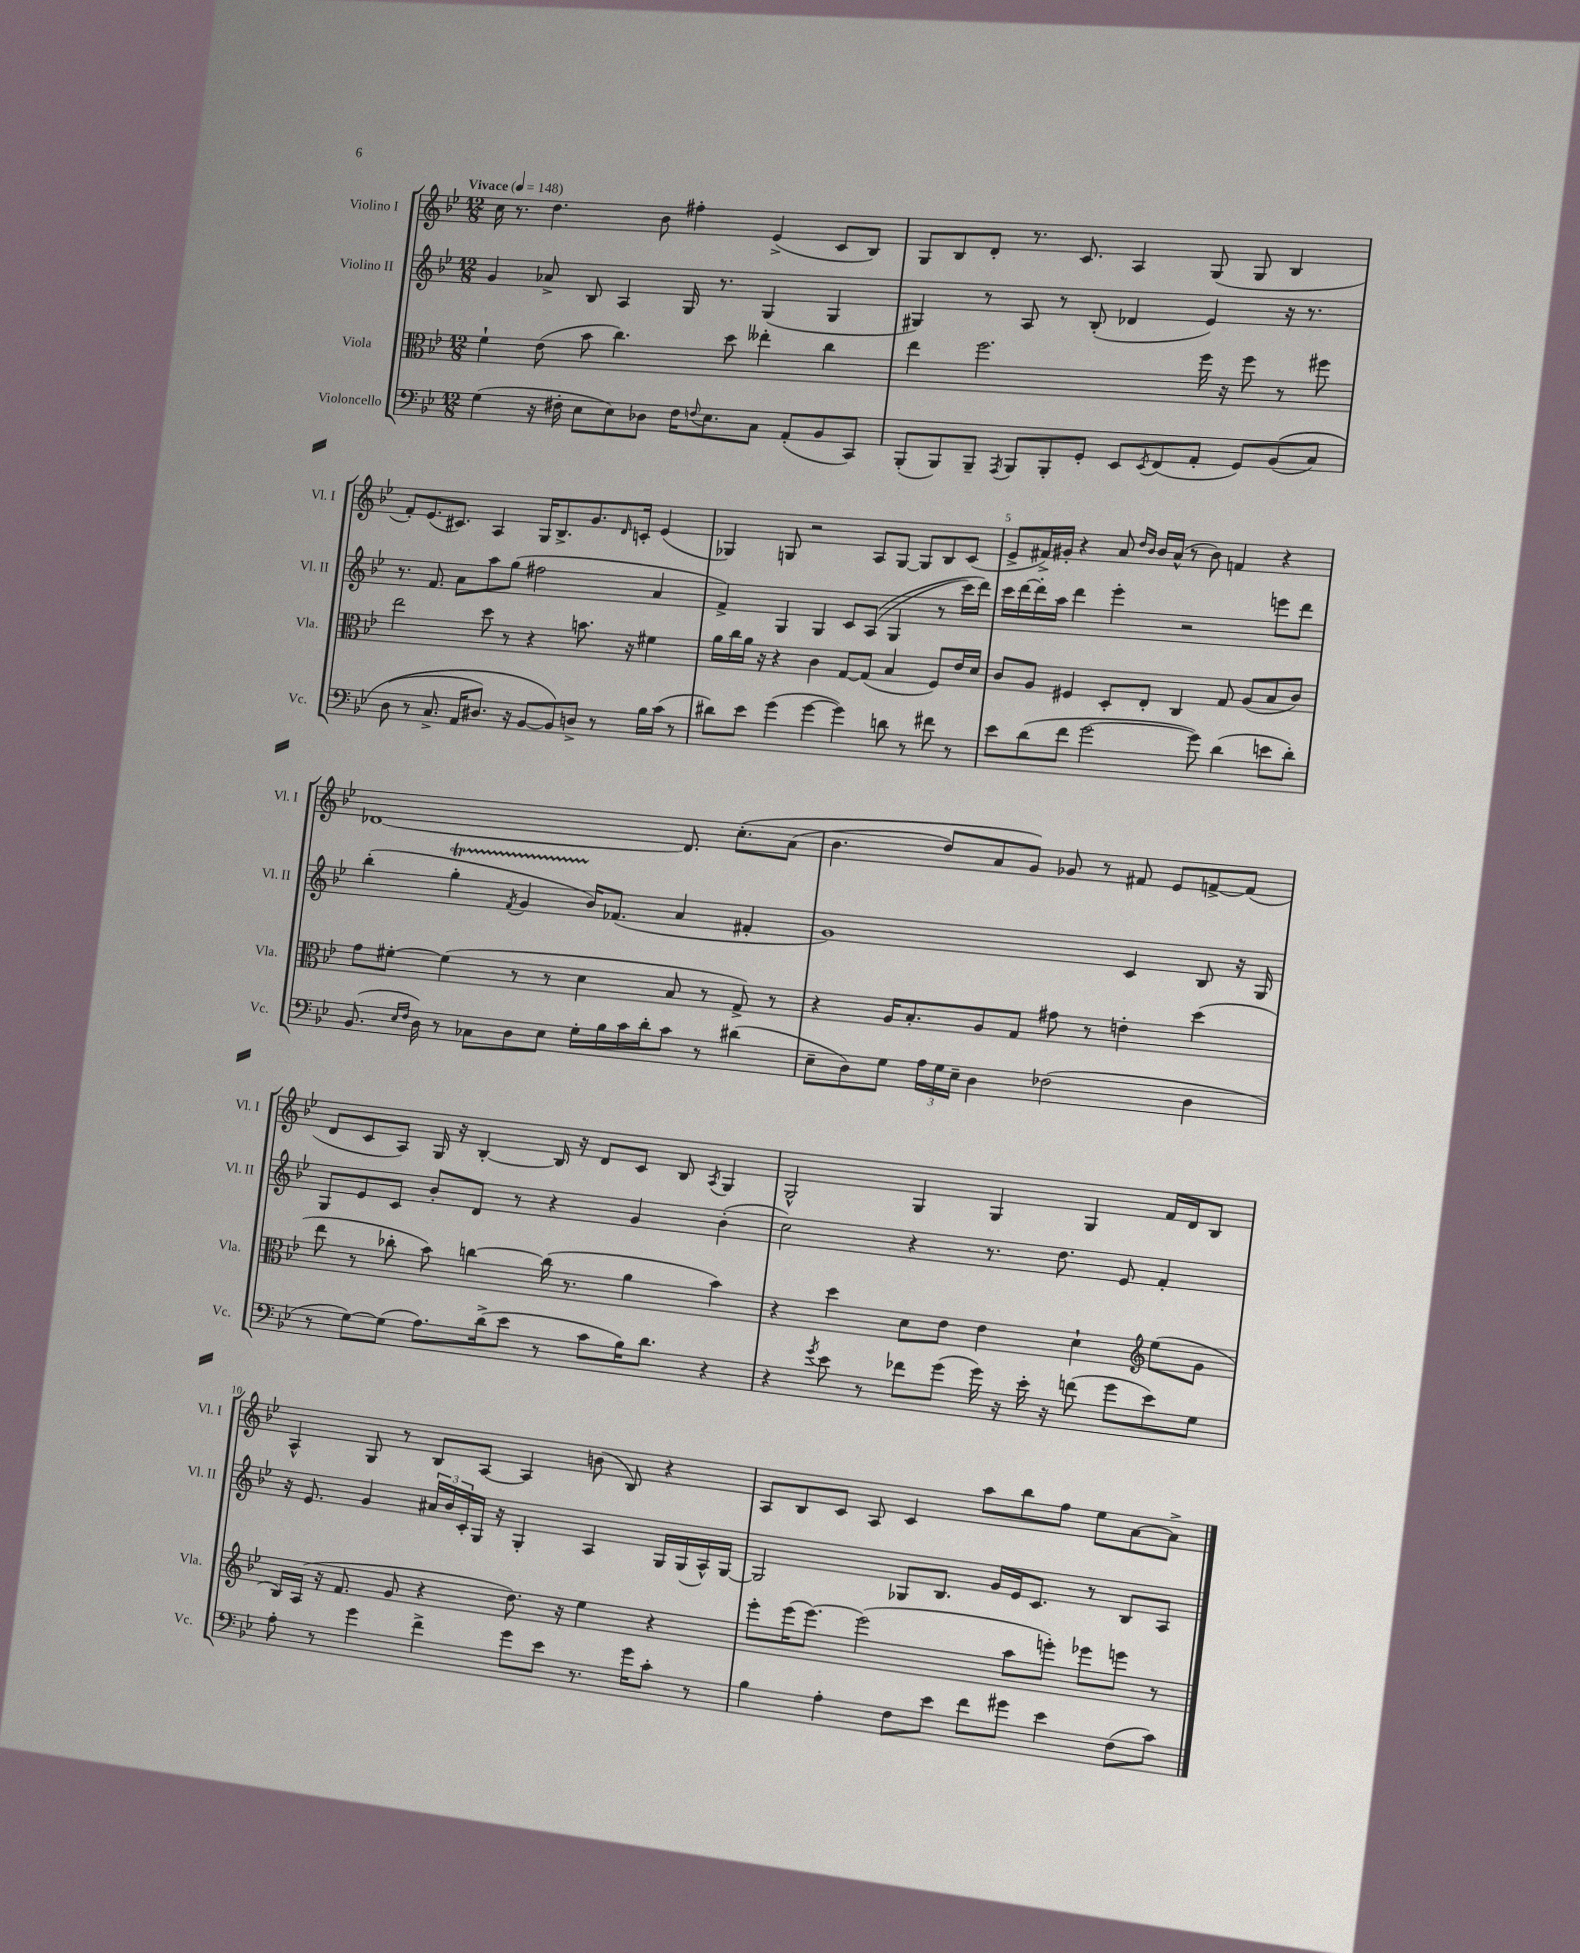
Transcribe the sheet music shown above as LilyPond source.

<<
\new StaffGroup <<
\new Staff = "s0" \with { instrumentName = "Violino I" shortInstrumentName = "Vl. I" } {
    \clef treble \key bes \major \numericTimeSignature \time 12/8 \tempo "Vivace" 4 = 148
    c''16 r8. d''4. bes'8 fis''4-. ees'4->( c'8 bes8) |
    g8 bes8 d'8-. r8. c'8. a4 g8( g8 bes4 |
    f'8-.) ees'8.( cis'8.) a4 g16 bes8.-> g'8. \grace { d'16 } c'16-. ees'4( |
    ges4) g8 r2 a8 g8~ g8 bes8 c'8( |
    ees'8-> fis'16->) gis'16-. r4 a'8 \grace { d''16 bes'16 } bes'16 a'16-^( r8 bes'8) f'4 r4 |
    des'1~ des'8. c''8.-.\( a'8( |
    bes'4. d''8) a'8 g'8\) ges'8 r8 fis'8 ees'8 f'8~-> f'8( |
    d'8 c'8 a8) g16 r16 bes4~-. bes16 r16 d'8 c'8 bes8 \acciaccatura { a8 } g4 |
    g2-^ g4 g4 g4 f'16 d'16 bes8 |
    a4-^ g8 r8 bes8 a8~ a4 b'8( bes8) r4 |
    a8 bes8 c'8 a8 c'4 a''8 bes''8 f''8 ees''8 a'8~ a'8-> \bar "|." |
}
\new Staff = "s1" \with { instrumentName = "Violino II" shortInstrumentName = "Vl. II" } {
    \clef treble \key bes \major \numericTimeSignature \time 12/8
    g'4 aes'8-> bes8 a4 g16 r8. g4( g4 |
    gis4) r8 a8 r8 bes8-.( des'4 ees'4) r16 r8. |
    r8. f'8. a'8 a''8 g''8( fis''2 a'4 |
    f'4->) g4 g4 c'8 a8(\( g4 r8 c'''16) d'''16\) |
    c'''16 d'''16~ d'''16-. a''16 d'''4 ees'''4-. r2 e'''8 d'''8 |
    bes''4-.( g''4-.\startTrillSpan \acciaccatura { f'8 } g'4 bes'16\stopTrillSpan) fes'8.( a'4 fis'4-. |
    g'1) c'4 bes8 r16 g16 |
    g8 ees'8 c'8 bes'8-. d'8 r8 r4 g'4 bes'4-.( |
    c''2) r4 r8. d''8. ees'8 f'4-. |
    r16 ees'8. g'4 \tuplet 3/2 { ais'16 bes'16 c'16-. } g16 r16 g4-. a4 g16 g16( a16-^) g16~ |
    g2 ges8 bes8. g'16 ees'16 c'8. r8 bes8 a8 \bar "|." |
}
\new Staff = "s2" \with { instrumentName = "Viola" shortInstrumentName = "Vla." } {
    \clef alto \key bes \major \numericTimeSignature \time 12/8
    f'4-! ees'8( bes'8 c''4.) d''8 eeses''4-. c''4 |
    ees''4 f''2. f''16 r16 f''8 r8 fis''8 |
    ees''2 d''8 r8 r4 b'8. r16 fis'4 |
    a'16 c''16 a'16 r16 r4 c'4 g8~ g8( bes4 f8) ees'16 d'16 |
    c'8 a8 fis4 d8-. ees8-. c4 g8 a8( bes8 c'8) |
    g'8 fis'8~-. fis'4( r8 r8 d'4 bes8 r8 g8->) r8 |
    r4 a16 bes8.-. a8 g8 gis'8 r8 e'4-. d''4( |
    ees''8 r8 ces''8-. bes'8) c''4~ c''16( r8. a'4 bes'4) |
    r4 d''4 d'8 ees'8 ees'4 d'4-! \clef treble ees''8( g'8 |
    bes16) a16( r16 f'8. g'8 r4 d''8.) r16 ees''4 r4 |
    ees'''8-. ees'''16( ees'''8.~) ees'''2( a''8 e'''8-.) ees'''8 e'''8 r8 \bar "|." |
}
\new Staff = "s3" \with { instrumentName = "Violoncello" shortInstrumentName = "Vc." } {
    \clef bass \key bes \major \numericTimeSignature \time 12/8
    g4( r16 fis16-. ees8 ees8) des8 fis16 \appoggiatura { f8 } ees8. c8 a,8-.( bes,8 c,8) |
    bes,,8-.( bes,,8) bes,,8-- \acciaccatura { a,,8 } bes,,8 bes,,8-. g,8-. ees,8 \acciaccatura { ees,8 } f,8( a,8-. g,8) bes,8(\( c8) |
    d8( r8 c8.-> a,16 dis8.) r16 bes,8~ bes,8\) d8-> r8 bes16 c'16( r8 |
    dis'8) ees'8 g'4( g'4~ g'4) d'8 r8 fis'8 r8 |
    ees'8 d'8( f'8 g'2~ g'8) d'4( e'8 d'8-.) |
    bes,8.( \grace { ees16 f16 } d16) r8 ces8 d8 ees8 g16-. bes16 c'16 d'16-. c'8 r8 dis'4( |
    ees8-- d8) g8 \tuplet 3/2 { a16 g16 ees16-- } d4 fes2( d4 |
    r8 g8~) g8( a8.) d'16->( ees'8 r8 c'8 bes16) d'8. r4 |
    r4 \acciaccatura { g'8 } ees'8 r8 fes'8 g'8( g'16) r16 ees'16-. r16 f'8( g'8 ees'8) g8 |
    a8-. r8 g'4 f'4-> g'8 ees'8 r8. g'16 c'8-. r8 |
    bes4 a4-. f8 ees'8 f'8 gis'8 ees'4 f8( c'8) \bar "|." |
}
>>
>>
\layout { \context { \Score \override BarNumber.break-visibility = ##(#f #t #t) barNumberVisibility = #(every-nth-bar-number-visible 5) } }
